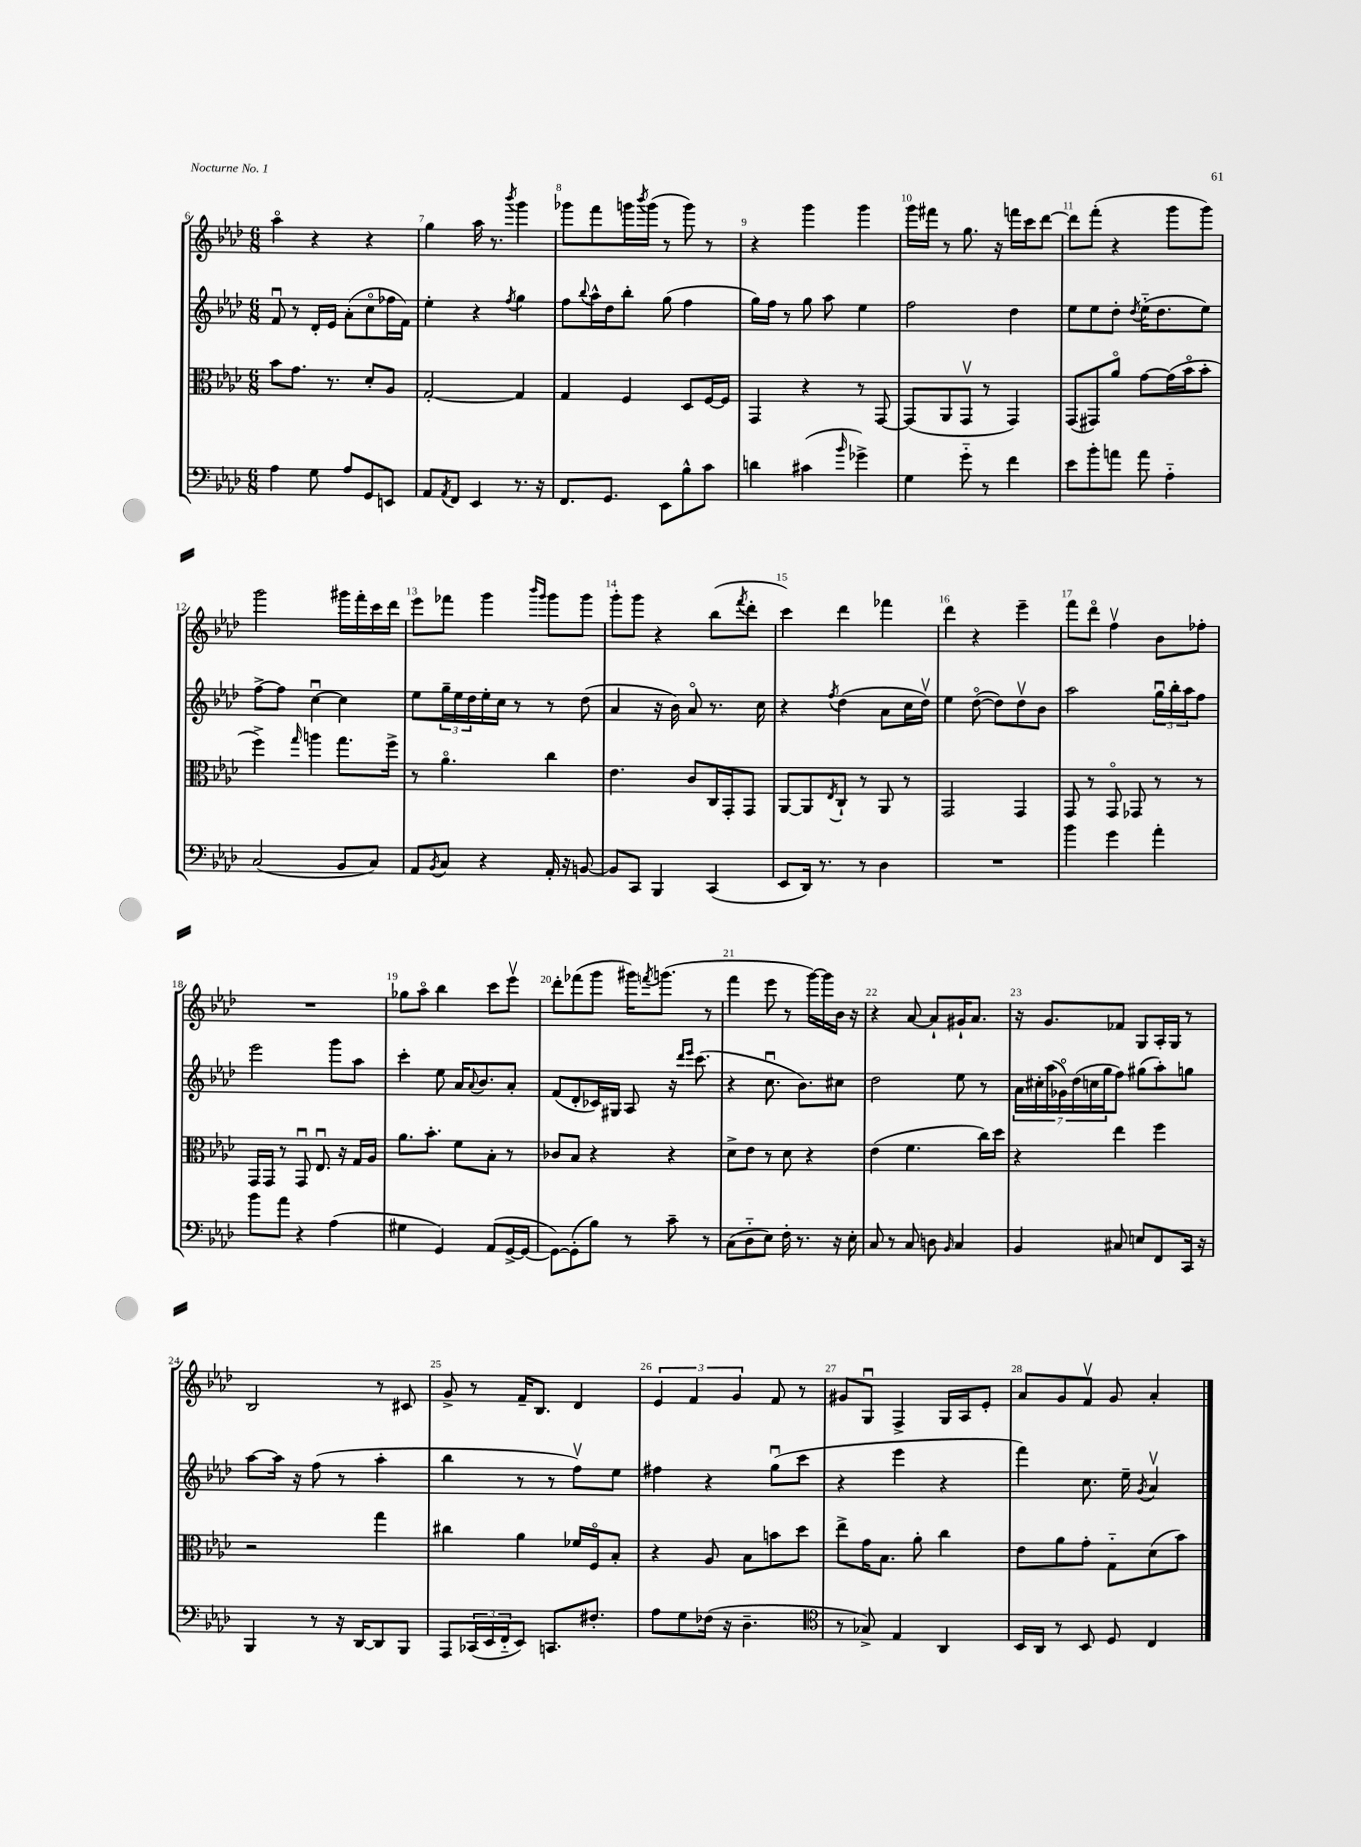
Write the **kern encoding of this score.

**kern	**kern	**kern	**kern
*staff4	*staff3	*staff2	*staff1
*clefF4	*clefC3	*clefG2	*clefG2
*k[b-e-a-d-]	*k[b-e-a-d-]	*k[b-e-a-d-]	*k[b-e-a-d-]
*M6/8	*M6/8	*M6/8	*M6/8
4A-\	8b-\L	8fu/	4aa-o\
.	8.g\J	8r	.
8G\	.	16d-'/LL	4r
.	8.r	16e-/JJ	.
8A-/L	.	(8a-'\L	.
8GG/	8d-'/L	8cco\	4r
8EE/J	8A-/J	16ff-\L	.
.	.	16f\JJ)	.
=	=	=	=
8AA-/L	[2G'/	4ee-'\	4gg\
8qAA-/	.	.	.
8FF/J	.	.	.
4EE-/	.	4r	16aa-\
.	.	.	8.r
.	.	8qff/	8qbbb-/
8.r	4G/]	4gg\	4ggg\
16r	.	.	.
=	=	=	=
8.FF/L	4G/	8ff\L	8ggg-\L
.	.	8qqbb-/	.
.	.	16aa-^^\L	8fff\
8.GG/J	.	16dd-\J	.
.	4F/	8bb-'\J	16ggg\L
.	.	.	8qbbb-/
.	.	.	(16ggg\JJ
8EE-\L	.	(8gg\	8r
8B-^^\	8D-/L	4ff\	8ggg\)
8c\J	[16F/L	.	8r
.	16F/]JJ	.	.
=	=	=	=
4d\	4GG/	16gg\LL)	4r
.	.	16ff\JJ	.
.	.	8r	.
(4c#\	4r	8gg\	4ggg\
.	.	8aa-\	.
16qqb-/	.	.	.
4g-^\)	8r	4ee-\	4ggg\
.	[8GG/	.	.
=	=	=	=
4G\	(8GG/]L	2ff\	16ggg\LL
.	.	.	16fff#\JJ
.	8AA-/	.	8r
8g'~\	8GGv/J	.	8.gg\
8r	8r	.	.
.	.	.	16r
4f\	4GG/)	4dd-\	16fff\LL
.	.	.	16ccc\J
.	.	.	[8ddd-\J
=	=	=	=
8e-\L	(8GG/L	8ee-\L	8ddd-\]L
8b-'\	8GG#/)	8ee-\	(8fff'\J
8a\J	8a-o/J	8dd-'\J	4r
.	.	8qdd-/	.
8a\	[8g\L	(16ee-'~\LK	.
.	.	8.dd-\	.
4A-'~\	(16g\]L	.	8ggg\L
.	16b-o\J	.	.
.	8b-'\J	8ee-\J)	8ggg\J)
=	=	=	=
(2C/	4ff^\)	[8ff^\L	2ggg\
.	.	8ff\]J	.
.	16qqgg/	.	.
.	4aa\	[4ccu\	.
8BB-/L	8.gg\L	4cc\]	16ggg#\LL
.	.	.	16fff'\
8C/J)	.	.	16ccc\
.	16ff^\Jk	.	16ddd-\JJ
=	=	=	=
8AA-/L	8r	8ee-\L	8eee-\L
8qBB-/	.	.	.
8C/J	4.a-o\	24gg~\L	8fff-\J
.	.	24ee-\	.
.	.	24dd-\	.
4r	.	16ee-'\	4ggg\
.	.	16cc\JJ	.
.	.	8r	.
.	.	.	16qqbbb-/LL
.	.	.	16qqggg/JJ
16AA-'/	4cc\	8r	8ggg\L
16r	.	.	.
[8BB/	.	(8dd-\	8ggg\J
=	=	=	=
8BB/]L	4.e-\	4a-/	8ggg'\L
8CC/J	.	.	8ggg\J
4BBB-/	.	16r	4r
.	.	16b-\)	.
.	8c/L	8a-o/	.
(4CC/	16C/L	8.r	(8bb-\L
.	16GG'/J	.	.
.	.	.	8qfff/
.	8GG/J	.	8ddd-'\J
.	.	16cc\	.
=	=	=	=
8EE-/L	[8AA-/L	4r	4ccc\)
16DD-/Jk)	8AA-/]	.	.
8.r	.	.	.
.	8qE-/	8qff/	.
.	8C`/J	(4dd-\	4ddd-\
8r	8r	.	.
4D-\	8AA-/	8a-\L	4fff-\
.	8r	16cc\L	.
.	.	16dd-v\JJ)	.
=	=	=	=
2.r	2GG/	4ee-\	4ddd-\
.	.	([8dd-o\	4r
.	.	8dd-\]L)	.
.	4GG/	8dd-v\	4eee-~\
.	.	8b-\J	.
=	=	=	=
4b-\	8GG/	2aa-\	8fff\L
.	8r	.	8ddd-o\J
4g\	8GGo/	.	4ffv\
.	8GG-/	.	.
4a-'\	8r	24ggu\LL	8b-\L
.	.	24bb-'\	.
.	.	24aa-\J	.
.	8r	8ff\J	8ff-'\J
=	=	=	=
8b-\L	16GG/LL	2eee-\	2.r
.	16GG/JJ	.	.
8a-\J	8r	.	.
4r	8GGu/	.	.
.	8.E-u/	.	.
(4A-\	.	8ggg\L	.
.	16r	.	.
.	16G/LL	8aa-\J	.
.	16A-/JJ	.	.
=	=	=	=
4G#\	8.a-\L	4ccc'\	8gg-\L
.	.	.	8aa-o\J
.	8.b-'\J	.	.
4GG/)	.	8ee-\	4bb-\
.	8f\L	16a-/LK	.
.	.	8qqa-/	.
.	.	8.b-/	.
(8AA-/L	8B-'\J	.	8ccc\L
[16GG^/L	8r	8a-'/J	8eee-v\J
16GG/_JJ	.	.	.
=	=	=	=
8GG\_L)	8c-/L	(8f/L	8ddd-'\L
(8GG'\]	8B-/J	8d-'/	(8fff-\
8B-\J)	4r	16c-/L)	8ggg\J
.	.	16G#/JJ	.
8r	.	8A-/	16ggg#\LK)
.	.	.	8qfff/
.	.	.	(8.ggg\J
8c~\	4r	16r	.
.	.	16qqddd-/LL	.
.	.	16qqeee-/JJ	.
.	.	(8.ccc\	.
8r	.	.	8r
=	=	=	=
(8C\L	8d-^\L	4r	4fff\
8D-'~\	8e-\J	.	.
8E-\J)	8r	8.ccu\	8eee-\
16F'\	8d-\	.	8r
8.r	.	8.b-\L)	.
.	4r	.	[16ggg\LL)
.	.	.	16ggg\]
16r	.	8cc#\J	16b-\JJ
16E-'\	.	.	16r
=	=	=	=
8C/	(4e-\	2dd-\	4r
8r	.	.	.
8C/	4.f\	.	[8a-/
8D\	.	.	8a-`/]L
16qqBB-/	.	.	.
4C/	.	8ee-\	16g#`/K
.	.	.	8.a-/J
.	16cc\LL)	8r	.
.	16dd-\JJ	.	.
=	=	=	=
4BB-/	4r	28a-\LL	16r
.	.	28cc#'\	.
.	.	.	8.g/L
.	.	(28aa-\	.
.	.	28g-o\)	.
.	.	(28dd-\	.
.	.	28cc\	.
.	.	28gg\J	.
8C#/	4ee-\	8ff\J)	8f-/J
8E/L	.	(8gg#\L	8G/L
8FF/	4ff\	8aa-'\)	16A-'/L
.	.	.	16G/JJ
16CC/Jk	.	8gg\J	8r
16r	.	.	.
=	=	=	=
4BBB-/	2r	[8aa-\L	2B-/
.	.	16aa-\]Jk	.
.	.	16r	.
8r	.	(8ff\	.
16r	.	8r	.
[16DD-/LK	.	.	.
8DD-/]	4gg\	4aa-'\	8r
8BBB-/J	.	.	8c#/
=	=	=	=
8AAA-/L	4cc#\	4bb-\	8g^/
(24CC-/L	.	.	8r
24EE-/	.	.	.
24FF'~/J	.	.	.
8EE-/J)	4a-\	8r	16f~/LK
.	.	.	8.B-/J
8.CC/L	.	8r	.
.	16f-/LL	8ffv\L)	4d-/
8.F#'/J	16Fo/J	.	.
.	8B-'/J	8ee-\J	.
=	=	=	=
8A-\L	4r	4ff#\	6e-/
8G\	.	.	.
.	.	.	6f/
(16F-\Jk	8A-/	4r	.
16r	.	.	.
.	.	.	6g/
4.D-~\	8B-\L	.	.
.	8b\	(8ggu\L	8f/
.	8dd-\J	8ccc\J	8r
=	=	=	=
*clefC4	*	*	*
8r	8ee-^\L	4r	8g#/L
8G-^/)	16g\K	.	8Gu/J
.	8.B-\J	.	.
4E-/	.	4eee-\	4F^/
.	8a-'\	.	.
4AA-/	4cc\	4r	16G/LL
.	.	.	16A-/J
.	.	.	8e-'/J
=	=	=	=
16BB-/LL	8e-\L	4fff\)	8a-/L
16AA-/JJ	.	.	.
8r	8a-\	.	8g/
8BB-/	8g'\J	8.cc\	8fv/J
8D-/	8G'~\L	.	8g/
.	.	16ee-~\	.
.	.	8qg/	.
4C/	(8d-\	4a-v/	4a-'/
.	8b-\J)	.	.
==	==	==	==
*-	*-	*-	*-
